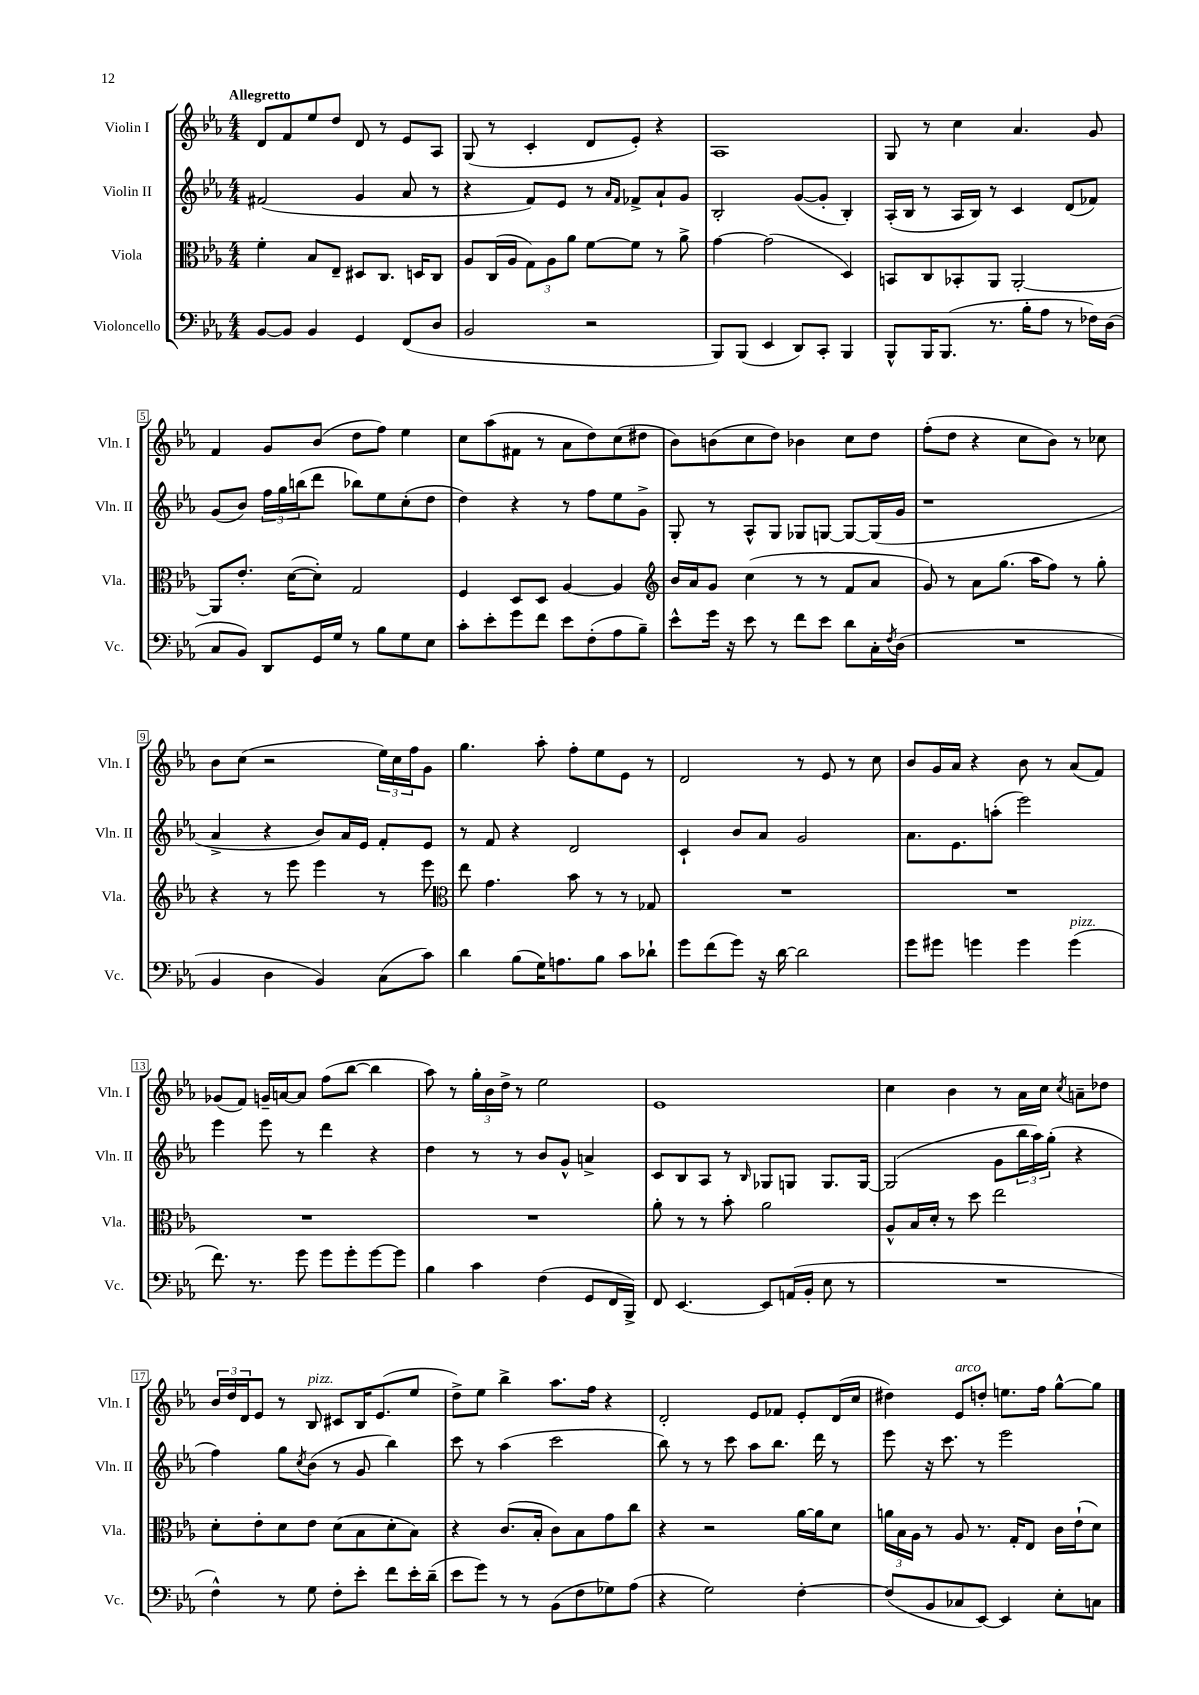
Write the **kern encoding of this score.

**kern	**kern	**kern	**kern
*staff4	*staff3	*staff2	*staff1
*clefF4	*clefC3	*clefG2	*clefG2
*k[b-e-a-]	*k[b-e-a-]	*k[b-e-a-]	*k[b-e-a-]
*M4/4	*M4/4	*M4/4	*M4/4
[8BB-	4f'	(2f#	8d
8BB-]	.	.	8f
4BB-	8B-	.	8ee-
.	8E-~	.	8dd
4GG	8D#	4g	8d
.	8.C	.	8r
(8FF	.	8a-	8e-
.	16D	.	.
8D	8C	8r	8A-
=	=	=	=
2BB-	8A-	4r	(8G
.	(16C	.	8r
.	16A-	.	.
.	12G)	8f)	4c'
.	12A-	.	.
.	.	8e-	.
.	12a-	.	.
2r	[8f	8r	8d
.	.	16qqa-	.
.	.	16qqf	.
.	8f]	8f-^	8e-')
.	8r	8a-`	4r
.	8a-^	8g	.
=	=	=	=
8BBB-)	[4g	2B-'	1A-
(8BBB-	.	.	.
4EE-	(2g]	.	.
8DD)	.	([8g	.
8CC'	.	8g']	.
4BBB-	4D)	4B-')	.
=	=	=	=
8BBB-^^	8BB	(16A-'	8G
.	.	16B-	.
16BBB-	8C	8r	8r
(8.BBB-	.	.	.
.	8BB-'	16A-	4cc
.	.	16B-)	.
8.r	8AA-	8r	.
.	[2AA-'	4c	4.a-
16B-'	.	.	.
8A-	.	.	.
8r	.	(8d	.
16F-)	.	8f-)	8g
(16D	.	.	.
=	=	=	=
8C	8AA-]	(8g	4f
8BB-)	8.e-'	8b-)	.
8DD	.	24ff	8g
.	.	24gg	.
.	([16d	.	.
.	.	(24bb	.
16GG	8d'])	8ddd	(8b-
16G	.	.	.
8r	2G	8bb-)	8dd
8B-	.	8ee-	8ff)
8G	.	(8cc'	4ee-
8E-	.	8dd	.
=	=	=	=
8c'	4F	4dd)	8cc
8e-'	.	.	(8aa-
8g	8D	4r	8f#
8f	8D	.	8r
8e-	[4A-	8r	8a-
(8F'	.	8ff	8dd)
8A-	4A-]	8ee-	(8cc
8B-~)	.	8g^	8dd#
=	=	=	=
*	*clefG2	*	*
8e-^^	16b-	8G'	8b-)
.	16a-	.	.
16g	8g	8r	(8b
16r	.	.	.
8e-	(4cc	8A-^^	8cc
8r	.	8G	8dd)
8f	8r	8G-	4b-
8e-	8r	[8G	.
8d	8f	8G_	8cc
16C'	8a-	(16G]	8dd
8qF	.	.	.
(16D	.	16g	.
=	=	=	=
1r	8g)	1r	(8ff'
.	8r	.	8dd
.	8a-	.	4r
.	(8.gg	.	.
.	.	.	8cc
.	16aa-	.	.
.	8ff)	.	8b-)
.	8r	.	8r
.	8gg'	.	8cc-
=	=	=	=
4BB-	4r	4a-^	8b-
.	.	.	(8cc
4D	8r	4r	2r
.	8eee-	.	.
4BB-)	4eee-	8b-)	.
.	.	16a-	.
.	.	16e-	.
(8C	8r	8f'	24ee-)
.	.	.	24cc
.	.	.	24ff
8c)	8eee-	8e-	8g
=	=	=	=
*	*clefC3	*	*
4d	8ee-	8r	4.gg
.	4.g	8f	.
(8B-	.	4r	.
16G)	.	.	8aa-'
8.A	.	.	.
.	8b-	2d	8ff'
8B-	8r	.	8ee-
8c	8r	.	8e-
8d-`	8G-	.	8r
=	=	=	=
8g	1r	4c`	2d
(8f	.	.	.
8g)	.	8b-	.
16r	.	8a-	.
[16d	.	.	.
2d]	.	2g	8r
.	.	.	8e-
.	.	.	8r
.	.	.	8cc
=	=	=	=
8g	1r	8.a-	8b-
8g#	.	.	16g
.	.	8.e-	16a-
4g	.	.	4r
.	.	(8aa'	.
4g	.	2eee-)	8b-
.	.	.	8r
(4g	.	.	(8a-
.	.	.	8f)
=	=	=	=
8.f)	1r	4eee-	(8g-
.	.	.	8f)
8.r	.	.	.
.	.	8eee-	16g~
.	.	.	[16a
8g	.	8r	8a]
8g	.	4ddd	(8ff
8g'	.	.	[8bb-
[8g	.	4r	4bb-]
8g]	.	.	.
=	=	=	=
4B-	1r	4dd	8aa-)
.	.	.	8r
4c	.	8r	24gg'
.	.	.	24b-
.	.	.	24dd^
.	.	8r	8r
(4F	.	8b-	2ee-
.	.	8g^^	.
8GG	.	4a^	.
16FF	.	.	.
16BBB-^)	.	.	.
=	=	=	=
8FF	8a-'	8c	1e-
[4.EE-	8r	8B-	.
.	8r	8A-	.
.	8b-'	8r	.
.	.	16qqB-	.
8EE-]	2a-	8G-	.
(16AA	.	8G	.
16BB-'	.	.	.
8E-	.	8.G	.
8r	.	.	.
.	.	[16G	.
=	=	=	=
1r	8A-^^	(2G]	4cc
.	16B-	.	.
.	16d'	.	.
.	8r	.	4b-
.	8dd	.	.
.	2ee-	8g	8r
.	.	24bb-	16a-
.	.	24aa-)	.
.	.	.	16cc
.	.	(24gg'	.
.	.	.	8qcc
.	.	4r	8a~
.	.	.	8dd-
=	=	=	=
4F^^)	8d'	4ff)	24b-
.	.	.	24dd
.	.	.	24d
.	8e-'	.	8e-
8r	8d	8gg	8r
.	.	8qcc	.
8G	8e-	(8b-	8B-
8F'	(8d	8r	8c#
8e-'	8B-	8g	16B-
.	.	.	(8.e-
8f	8d'	4bb-)	.
16e-'	8B-)	.	8ee-
(16d~	.	.	.
=	=	=	=
8e-	4r	8ccc	8dd^)
8g)	.	8r	8ee-
8r	(8.c	(4aa-	4bb-^
8r	.	.	.
.	16B-'	.	.
(8BB-	8c)	2ccc	8.aa-
8F	8B-	.	.
.	.	.	16ff
8G-)	8g	.	4r
(8A-	8cc	.	.
=	=	=	=
4r	4r	8bb-)	2d'
.	.	8r	.
2G)	2r	8r	.
.	.	8ccc	.
.	.	8aa-	8e-
.	.	8.bb-	8f-
[4F'	[16a-	.	8e-'
.	16a-]	16ddd	.
.	8d	8r	(16d
.	.	.	16cc
=	=	=	=
(8F]	24a	8eee-	4dd#)
.	24B-	.	.
.	24A-	.	.
8BB-	8r	16r	.
.	.	8.ccc	.
8C-	8A-	.	8e-
[8EE-)	8.r	8r	8dd'
4EE-]	.	2eee-	8.ee
.	16G'	.	.
.	8E-	.	.
.	.	.	16ff
8E-'	16c	.	[8gg^^
.	(16e-`	.	.
8C	8d)	.	8gg]
==	==	==	==
*-	*-	*-	*-
